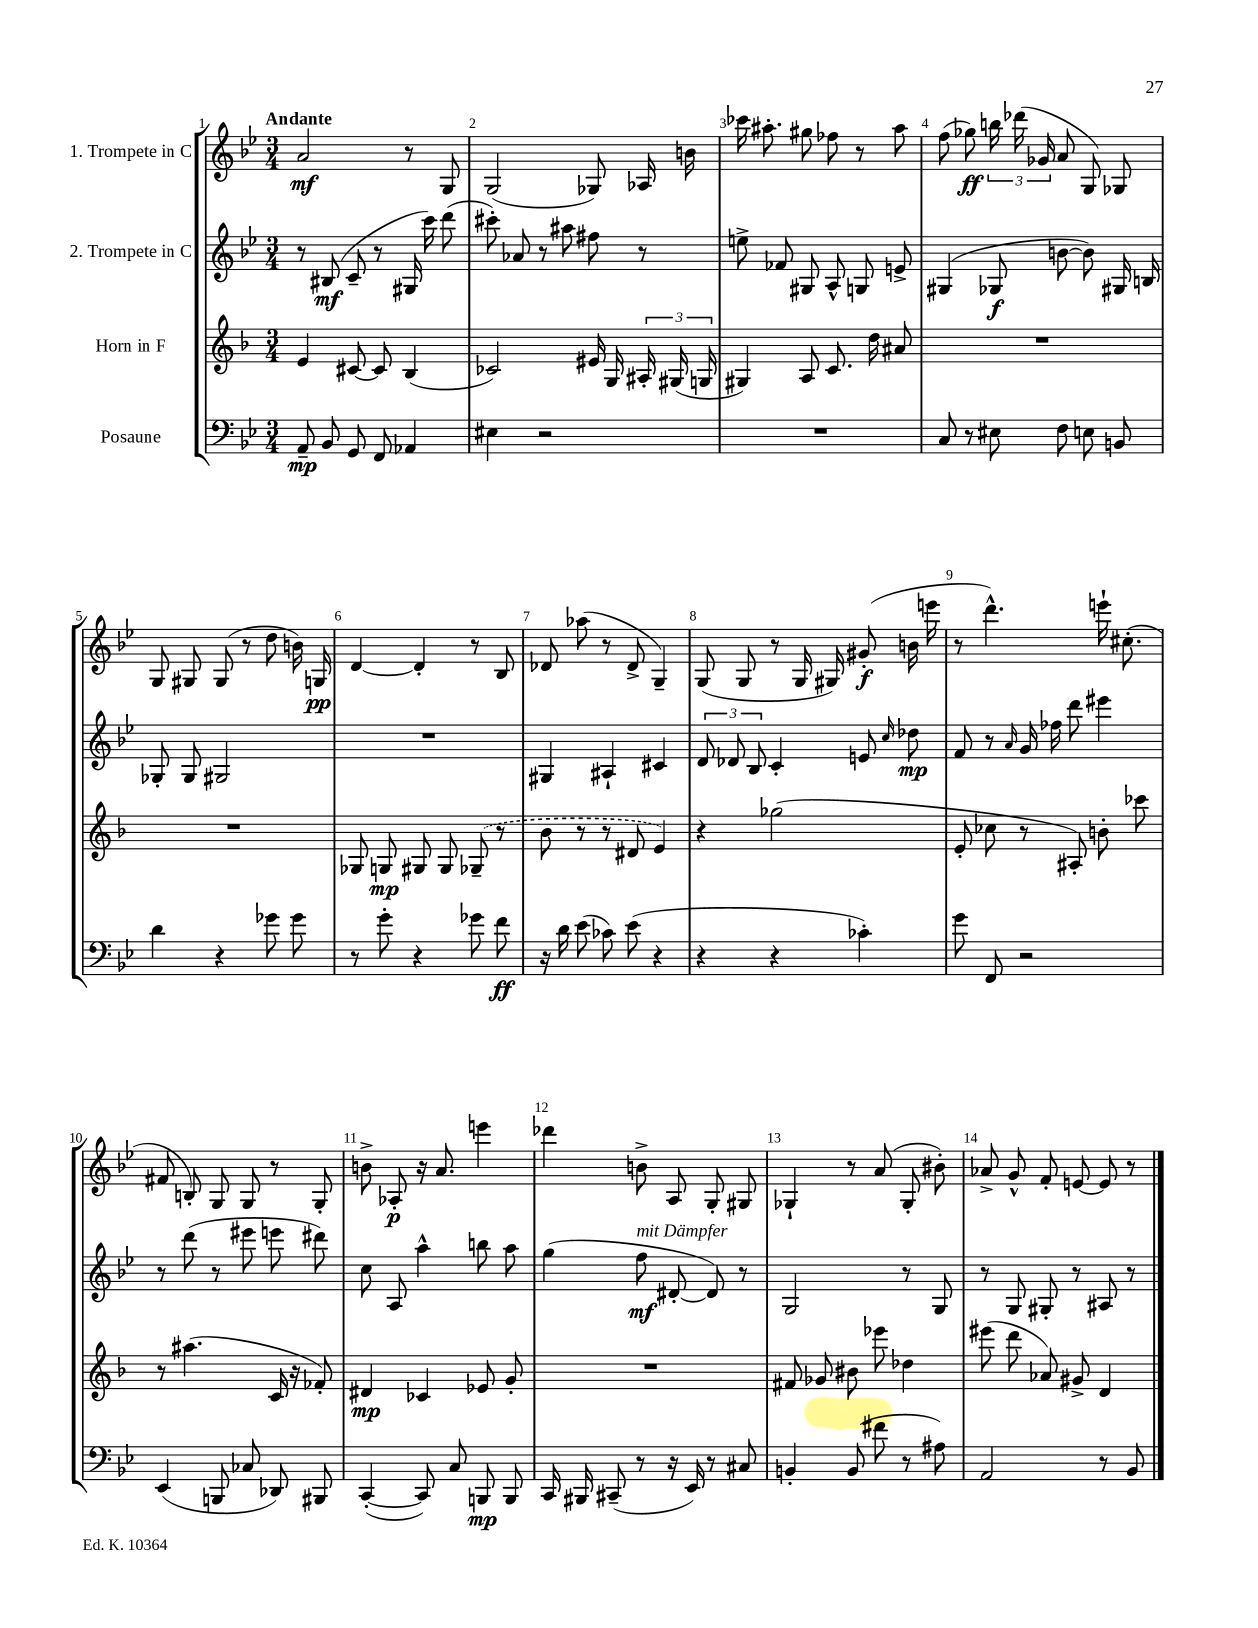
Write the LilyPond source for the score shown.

<<
\new StaffGroup <<
\new Staff = "s0" \with { instrumentName = "1. Trompete in C" } {
    \clef treble \key bes \major \numericTimeSignature \time 3/4 \tempo "Andante"
    \autoBeamOff a'2\mf r8 g8 |
    g2( ges8) aes16 b'16 |
    ces'''16 ais''8.-. gis''8 fes''8 r8 ais''8 |
    f''8( ges''8\ff) \tuplet 3/2 { b''16 des'''16( ges'16 } a'8 g8) ges8 |
    g8 gis8 gis8( r8 d''8 b'16) g16\pp |
    d'4~ d'4-. r8 bes8 |
    des'8 aes''8( r8 des'8-> g4--) |
    g8( g8 r8 g16 gis16) gis'8-.\f( b'16 e'''16 |
    r8 d'''4.-^) e'''16-! cis''8.-.( |
    fis'8 b8-.) g8 g8 r8 g8-. |
    b'8-> aes8-.\p r16 a'8. e'''4 |
    des'''4 b'8-> a8 g8-. gis8 |
    ges4-! r8 a'8( ges8-. bis'8-.) |
    aes'8-> g'8-^ f'8-. e'8~ e'8 r8 \bar "|." |
}
\new Staff = "s1" \with { instrumentName = "2. Trompete in C" } {
    \clef treble \key bes \major \numericTimeSignature \time 3/4
    \autoBeamOff r8 bis8\mf( c'8-- r8 gis16 c'''16) d'''8( |
    cis'''8-.) aes'8 r8 ais''8 fis''8 r8 |
    e''8-> fes'8 gis8 a8-^ g8 e'8-> |
    gis4( ges8\f b'8~ b'8) gis16 b16 |
    ges8-. ges8 gis2 |
    R2. |
    gis4 ais4-! cis'4 |
    \tuplet 3/2 { d'8 des'8 bes8 } c'4-. e'8 \grace { c''16 } des''8\mp |
    f'8 r8 \grace { a'16 } g'16 fes''16 d'''8 eis'''4 |
    r8 d'''8( r8 eis'''8 e'''8 dis'''8) |
    c''8 a8 a''4-^ b''8 a''8 |
    g''4( f''8\mf^\markup { \italic "mit Dämpfer" } dis'8~-. dis'8) r8 |
    g2 r8 g8 |
    r8 g8 gis8-. r8 ais8 r8 \bar "|." |
}
\new Staff = "s2" \with { instrumentName = "Horn in F" } {
    \clef treble \key f \major \numericTimeSignature \time 3/4
    \autoBeamOff e'4 cis'8~ cis'8 bes4( |
    ces'2) eis'16 g16 \tuplet 3/2 { ais16-. gis16( g16 } |
    gis4) a8 c'8. d''16 ais'8 |
    R2. |
    R2. |
    ges8 g8\mp gis8 gis8 \once \slurDashed ges8--( r8 |
    bes'8 r8 r8 dis'8 e'4) |
    r4 ges''2( |
    e'8-. ces''8 r8 ais8-.) b'8-. ces'''8 |
    r8 ais''4.( c'16 r16 fes'8-.) |
    dis'4\mp ces'4 ees'8 g'8-. |
    R2. |
    fis'8 ges'8 bis'8 ees'''8 des''4 |
    eis'''8( d'''8 aes'8) gis'8-> d'4 \bar "|." |
}
\new Staff = "s3" \with { instrumentName = "Posaune" } {
    \clef bass \key bes \major \numericTimeSignature \time 3/4
    \autoBeamOff a,8--\mp bes,8 g,8 f,8 aes,4 |
    eis4 r2 |
    R2. |
    c8 r8 eis8 f8 e8 b,8 |
    d'4 r4 ges'8 ges'8 |
    r8 g'8-. r4 ges'8 f'8\ff |
    r16 d'16 ees'8( ces'8) ees'8( r4 |
    r4 r4 ces'4-.) |
    g'8 f,8 r2 |
    ees,4( b,,8 ces8 des,8) bis,,8 |
    c,4~-.( c,8) c8 b,,8\mp b,,8 |
    c,16 bis,,16 cis,8--( r8 r16 ees,16) r8 cis8 |
    b,4-. b,8( fis'8 r8 ais8) |
    a,2 r8 bes,8 \bar "|." |
}
>>
>>
\layout { \context { \Score \override BarNumber.break-visibility = ##(#f #t #t) barNumberVisibility = #all-bar-numbers-visible } }
